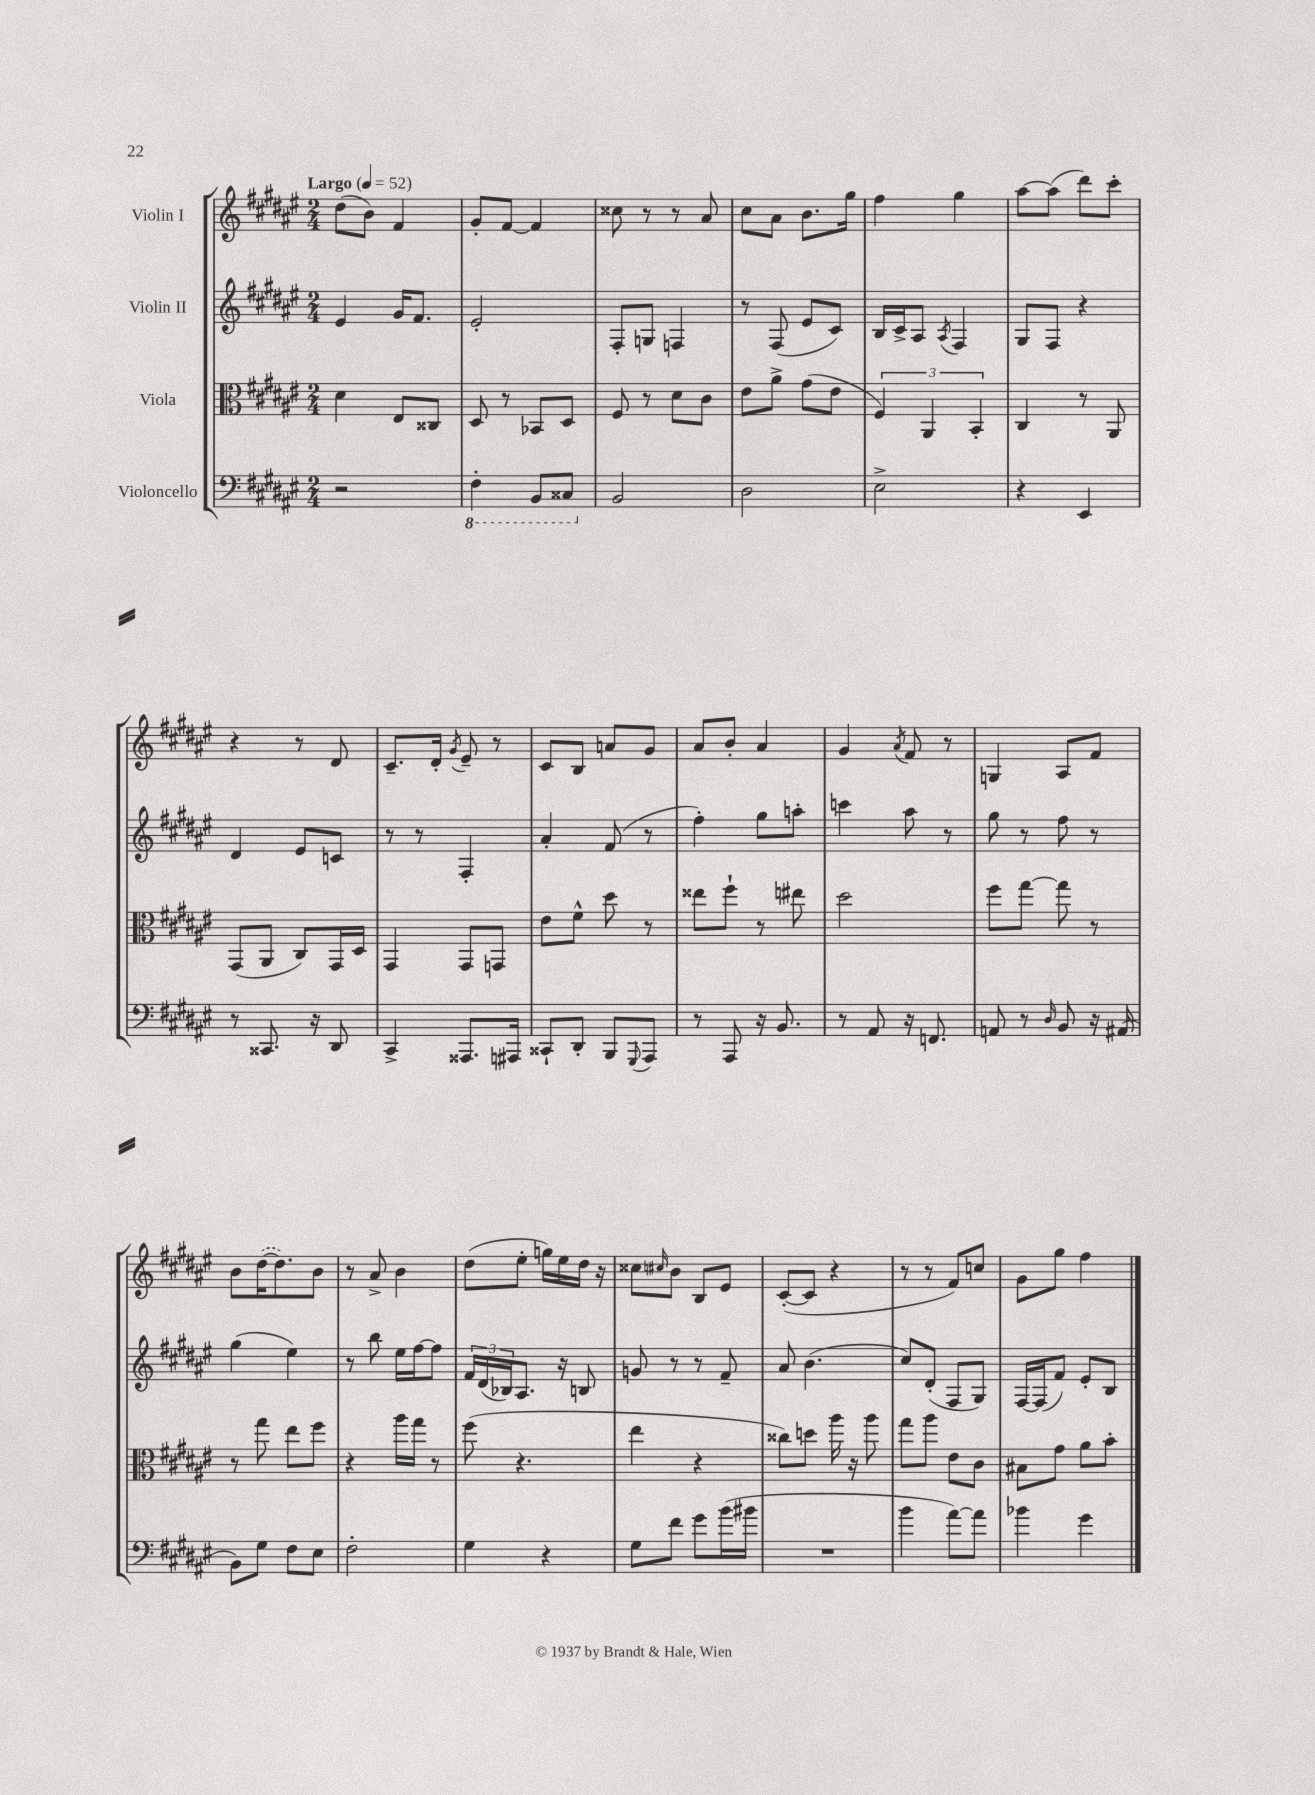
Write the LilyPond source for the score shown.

<<
\new StaffGroup <<
\new Staff = "s0" \with { instrumentName = "Violin I" } {
    \clef treble \key fis \major \numericTimeSignature \time 2/4 \tempo "Largo" 4 = 52
    dis''8( b'8) fis'4 |
    gis'8-. fis'8~ fis'4 |
    cisis''8 r8 r8 ais'8 |
    cis''8 ais'8 b'8. gis''16 |
    fis''4 gis''4 |
    ais''8~ ais''8( dis'''8) cis'''8-. |
    r4 r8 dis'8 |
    cis'8.-- dis'16-. \acciaccatura { gis'8 } eis'8-- r8 |
    cis'8 b8 a'8 gis'8 |
    ais'8 b'8-. ais'4 |
    gis'4 \acciaccatura { ais'8 } fis'8 r8 |
    g4 ais8 fis'8 |
    b'8 \once \slurDashed dis''16~( dis''8.) b'8 |
    r8 ais'8-> b'4 |
    dis''8( eis''8-. g''16) eis''16 dis''16 r16 |
    cisis''8 \grace { cis''16 } b'8 b8 eis'8 |
    cis'8~-.( cis'8 r4 |
    r8 r8 fis'8) c''8 |
    gis'8 gis''8 fis''4 \bar "|." |
}
\new Staff = "s1" \with { instrumentName = "Violin II" } {
    \clef treble \key fis \major \numericTimeSignature \time 2/4
    eis'4 gis'16 fis'8. |
    eis'2-. |
    fis8-. g8 f4 |
    r8 fis8( eis'8 cis'8) |
    b16 cis'16-> ais8 \acciaccatura { ais8 } fis4 |
    gis8 fis8 r4 |
    dis'4 eis'8 c'8 |
    r8 r8 fis4-. |
    ais'4-. fis'8( r8 |
    fis''4-.) gis''8 a''8-. |
    c'''4 ais''8 r8 |
    gis''8 r8 fis''8 r8 |
    gis''4( eis''4) |
    r8 b''8 eis''16 fis''16~ fis''8 |
    \tuplet 3/2 { fis'16 dis'16( bes16) } ais8. r16 b8 |
    g'8 r8 r8 fis'8-- |
    ais'8 b'4.( |
    cis''8) dis'8-.( fis8 gis8) |
    fis16~ fis16( fis'8) eis'8-. b8 \bar "|." |
}
\new Staff = "s2" \with { instrumentName = "Viola" } {
    \clef alto \key fis \major \numericTimeSignature \time 2/4
    dis'4 eis8 cisis8 |
    dis8 r8 bes,8 dis8 |
    fis8 r8 dis'8 cis'8 |
    eis'8 ais'8-> gis'8( eis'8 |
    \tuplet 3/2 { fis4) ais,4 b,4-. } |
    cis4 r8 ais,8 |
    gis,8( ais,8 cis8) gis,16 dis16 |
    gis,4 gis,8 g,8 |
    eis'8 fis'8-^ dis''8 r8 |
    eisis''8 fis''8-! r8 eis''8 |
    dis''2 |
    fis''8 gis''8~ gis''8 r8 |
    r8 gis''8 eis''8 fis''8 |
    r4 ais''16 gis''16 r8 |
    fis''8( r4. |
    eis''4 r4 |
    cisis''8) d''8 ais''16 r16 ais''8 |
    gis''8 ais''8 eis'8 cis'8 |
    bis8 gis'8 ais'8 b'8-. \bar "|." |
}
\new Staff = "s3" \with { instrumentName = "Violoncello" } {
    \clef bass \key fis \major \numericTimeSignature \time 2/4
    r2 |
    \ottava #-1 fis,4-. b,,8 cisis,8 \ottava #0 |
    b,2 |
    dis2 |
    eis2-> |
    r4 eis,4 |
    r8 cisis,8. r16 dis,8 |
    cis,4-> aisis,,8. ais,,16 |
    cisis,8-! dis,8-. b,,8 \appoggiatura { gis,,8 } ais,,8 |
    r8 ais,,8 r16 b,8. |
    r8 ais,8 r16 f,8. |
    a,8 r8 \grace { dis16 } b,8 r16 ais,16( |
    b,8) gis8 fis8 eis8 |
    fis2-. |
    gis4 r4 |
    gis8 fis'8 gis'8 b'16( bis'16 |
    R2 |
    b'4 ais'8~) ais'8 |
    bes'4 gis'4 \bar "|." |
}
>>
>>
\layout { \context { \Score \remove "Bar_number_engraver" } }
